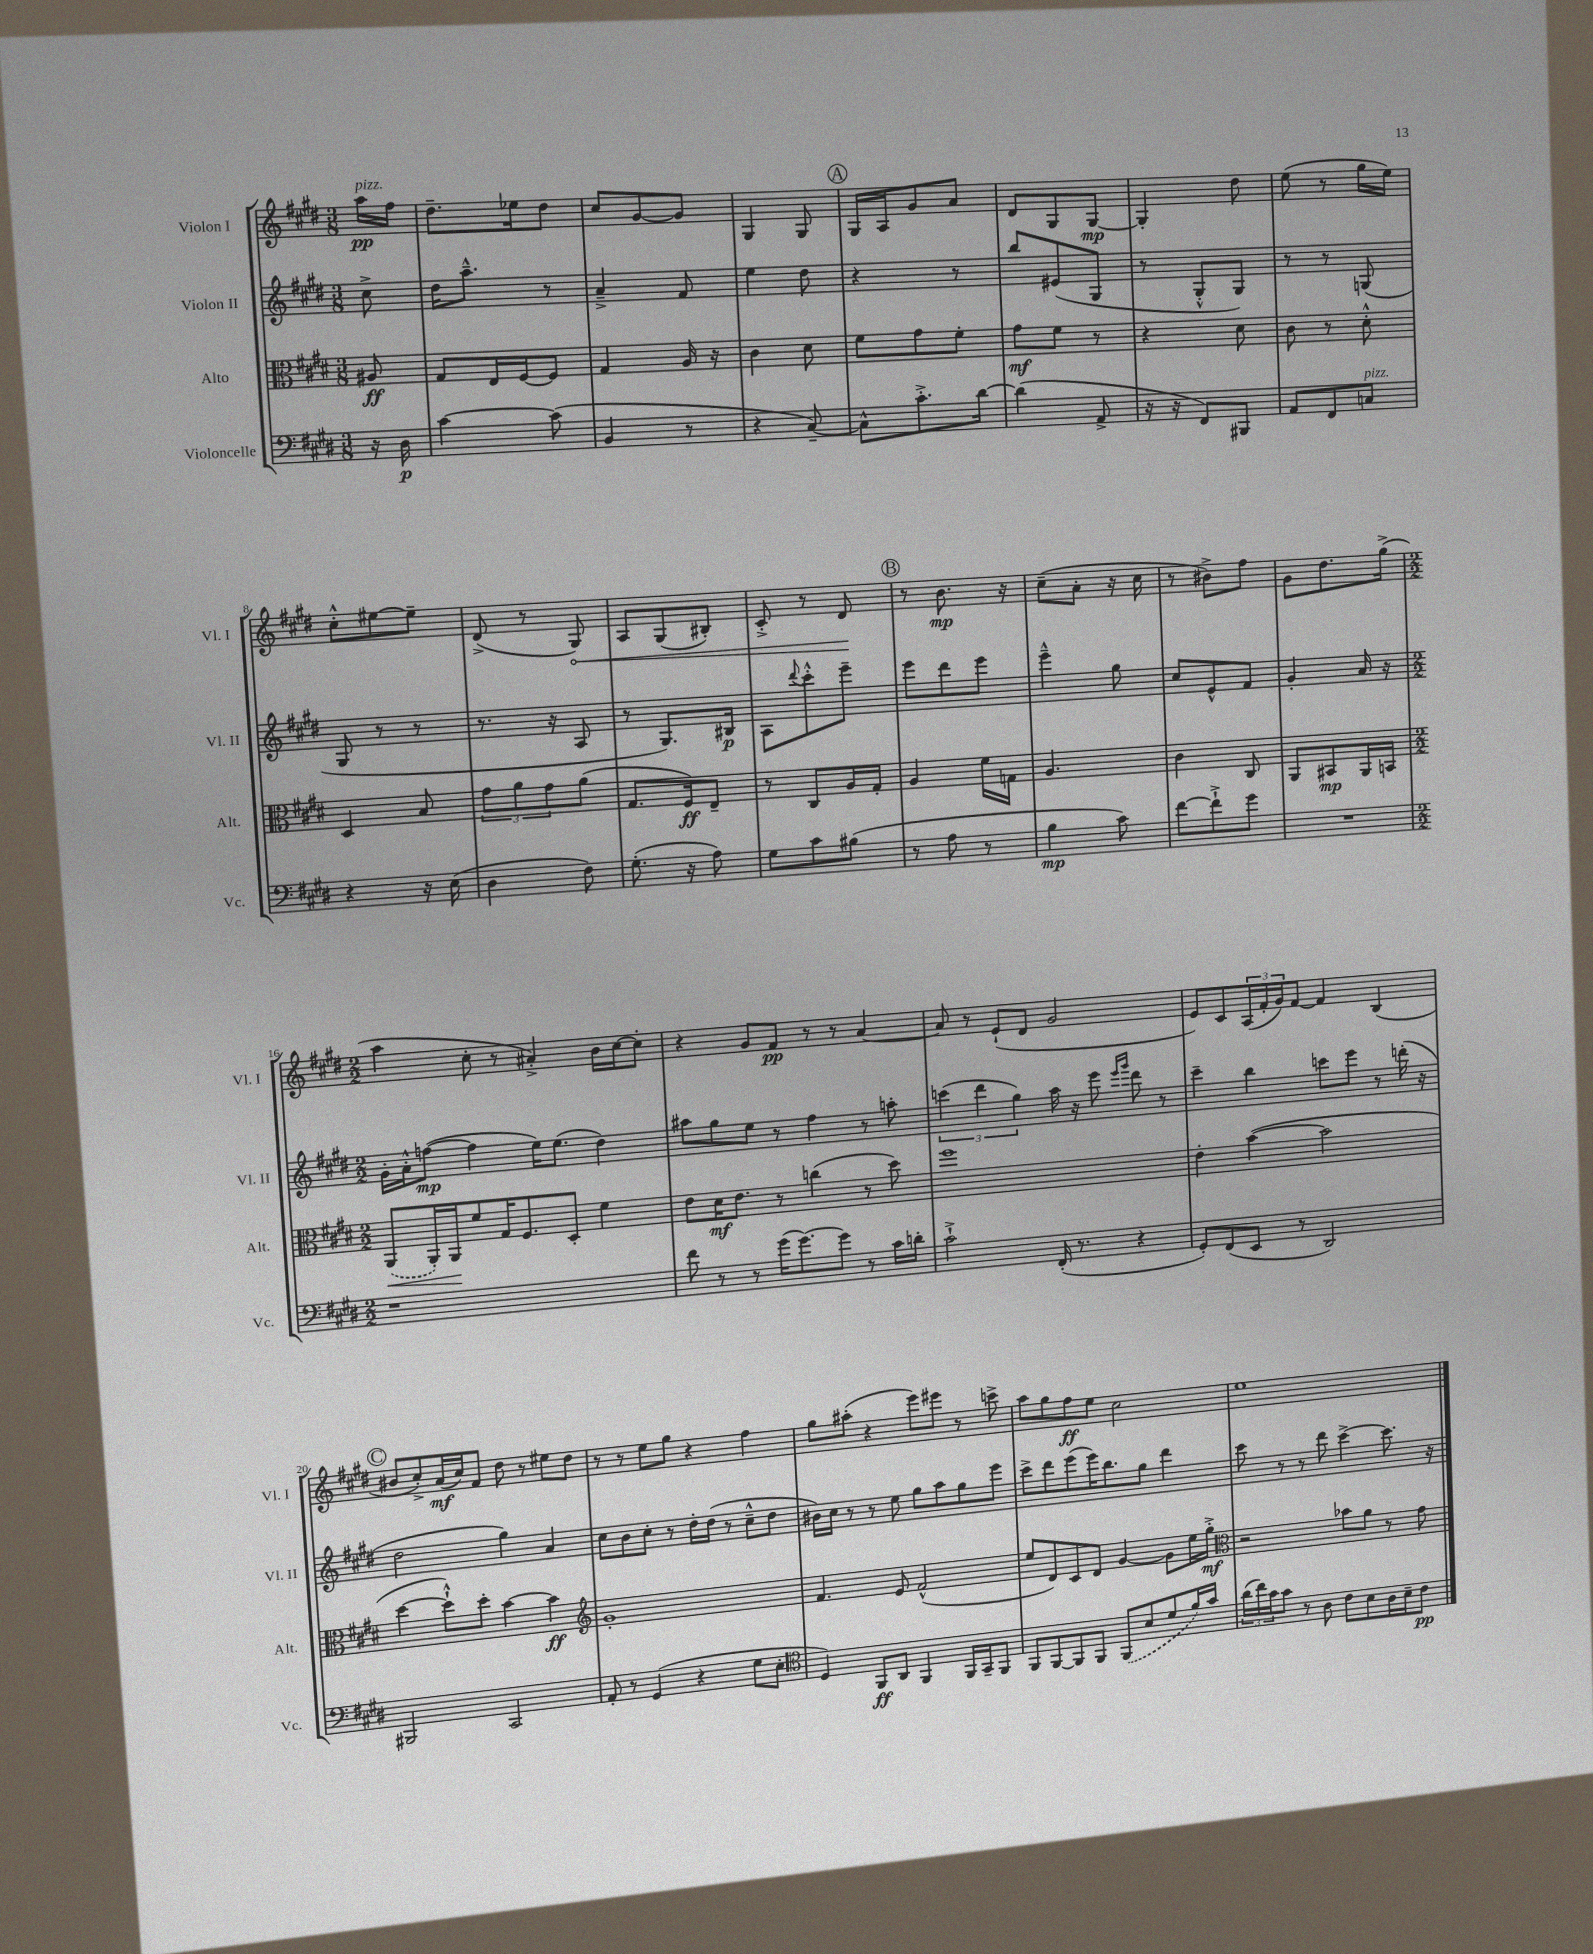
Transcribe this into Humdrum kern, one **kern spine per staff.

**kern	**kern	**kern	**kern
*staff4	*staff3	*staff2	*staff1
*clefF4	*clefC3	*clefG2	*clefG2
*k[f#c#g#d#]	*k[f#c#g#d#]	*k[f#c#g#d#]	*k[f#c#g#d#]
*M3/8	*M3/8	*M3/8	*M3/8
16r	8A#	8cc#^	16aa
16D#	.	.	16ff#
=	=	=	=
[4c#	8G#	16dd#	8.dd#~
.	.	8.aa~^^	.
.	16E	.	.
.	[16F#	.	16ee-
(8c#]	8F#]	8r	8dd#
=	=	=	=
4BB	4G#	4a~^	8cc#
.	.	.	[8g#
8r	16A	8f#	8g#]
.	16r	.	.
=	=	=	=
4r	4c#	4ee	4G#
[8C#~)	8d#	8dd#	8G#
=	=	=	=
8C#^^]	8f#	4r	16G#
.	.	.	16A
8.c#'^	8g#	.	8g#
.	8f#'	8r	8a
[16d#	.	.	.
=	=	=	=
(4d#]	8g#	8bb	8d#
.	8f#	(8e#	8G#
8AA^	8r	8G#	[8G#
=	=	=	=
16r	4r	8r	4G#']
16r	.	.	.
8FF#)	.	8G#'^^	.
8BBB#	8d#	8G#)	8dd#
=	=	=	=
8AA	8c#	8r	(8ee
8FF#	8r	8r	8r
8C	8d#'^^	(8G	16gg#
.	.	.	16ee)
=	=	=	=
4r	4D#	8G#	8cc#'^^
.	.	8r	[8ee#
16r	8B	8r	8ee#~]
(16E	.	.	.
=	=	=	=
4D#	12g#	8.r	(8d#^
.	12a	.	.
.	.	.	8r
.	12g#	.	.
.	.	16r	.
8F#)	(8a	8A	8G#)
=	=	=	=
(8.G#'	8.G#	8r	8A
.	.	8.G#)	(8G#
16r	16F#)	.	.
8A)	8E~	.	8B#')
.	.	16B#	.
=	=	=	=
8G#	8r	8A	8c#'^
.	.	8qqddd#	.
8c#	8C#	8ccc#'^^	8r
(8B#	16A	8eee~	8d#
.	16G#'	.	.
=	=	=	=
8r	4A	8eee	8r
8A	.	8ddd#	8.b
8r	16f#	8eee	.
.	16G	.	16r
=	=	=	=
4B	4.A	4eee~^^	(8cc#~
.	.	.	8a'
8c#)	.	8gg#	16r
.	.	.	16cc#
=	=	=	=
[8f#	4c#	8cc#	8r
8f#`^]	.	8e^^	8b#^)
8g#	8C#	8f#	8ff#
=	=	=	=
4.r	8AA	4g#'	8g#
.	8BB#	.	8.dd#
.	16AA	16a	.
.	16BB	16r	(16gg#^
=	=	=	=
*M2/2	*M2/2	*M2/2	*M2/2
1r	(8AA	16g#'	4aa
.	.	16a'^^	.
.	16AA')	([8ff	.
.	16AA	.	.
.	8f#	4ff]	8cc#'
.	16G#	.	8r
.	8.F#	.	.
.	.	16ee)	4a#'^)
.	.	(8.ee	.
.	8D#'	.	.
.	4f#	4dd#)	16b
.	.	.	[16cc#
.	.	.	8cc#']
=	=	=	=
8f#	8e	8aa#	4r
8r	16d#	8gg#	.
.	8.e	.	.
8r	.	8ee	8g#
(16g#	8r	8r	8f#
[8.g#)	.	.	.
.	(4cc	4ff#	8r
8g#]	.	.	8r
8r	8r	8r	[4a
16c#	8dd#)	8aa'	.
16d'	.	.	.
=	=	=	=
2c#`^	1ff#	(6ccc	8a]
.	.	.	8r
.	.	6ddd#	.
.	.	.	(8e`
.	.	6gg#)	.
.	.	.	8d#
(16FF#'	.	16aa	2g#
8.r	.	16r	.
.	.	8eee	.
.	.	16qqeee	.
.	.	16qqggg#	.
4r	.	8ddd#	.
.	.	8r	.
=	=	=	=
8GG#')	4e'	4ccc#~	8e)
(8FF#	.	.	8c#
8EE	([4b	4bb	(24A
.	.	.	24f#'
.	.	.	24g#)
8r	.	.	[8f#
2DD#)	2b]	8ccc	4f#]
.	.	8eee	.
.	.	8r	(4B
.	.	(16ddd'	.
.	.	16r	.
=	=	=	=
2BBB#	[4dd#	2dd#	8b#
.	.	.	8cc#'^)
.	8dd#`^^])	.	(16a
.	.	.	16cc#)
.	8dd#'	.	8f#
2CC#	[4b	4gg#)	8dd#
.	.	.	8r
.	4b]	4a	8ee#
.	.	.	8dd#
=	=	=	=
*	*clefG2	*	*
8AA'	1g#'	8cc#	8r
8r	.	8b	8r
(4GG#	.	8cc#'	8ee
.	.	8r	8gg#
4r	.	16dd#'	4r
.	.	(16dd#	.
.	.	8r	.
8G#	.	8cc#~^^	4ff#
8E'	.	8dd#	.
=	=	=	=
*clefC4	*	*	*
4D#)	4.f#	16b#)	8gg#
.	.	16cc#	.
.	.	8r	(8aa#'
8FF#	.	8r	4r
8AA	8e	8ee	.
4FF#	(2f#^^	8gg#	8eee)
.	.	8aa	8eee#
16FF#	.	8gg#	8r
16GG#~	.	.	.
8FF#	.	8eee	8ccc^
=	=	=	=
8FF#	8ee	8ccc#^	8aa
[8FF#	8d#)	8ddd#	8gg#
8FF#]	8c#	(8eee	8ff#
8FF#	8d#	16eee)	8ee
.	.	8.bb	.
(8FF#	[4g#	.	2cc#
8B	.	8gg#	.
8d#	8g#]	4ddd#	.
16f#)	16ee	.	.
16g#	16gg#'^	.	.
=	=	=	=
*	*clefC3	*	*
(24a	2r	8ccc#	1ee
24cc#)	.	.	.
24g#	.	.	.
8g#	.	8r	.
8r	.	8r	.
8A	.	8ddd#	.
8c#	8b-	[4ccc#^	.
8B	8a	.	.
16A	8r	8.ccc#]	.
16B~	.	.	.
8c#	8g#	.	.
.	.	16r	.
==	==	==	==
*-	*-	*-	*-
